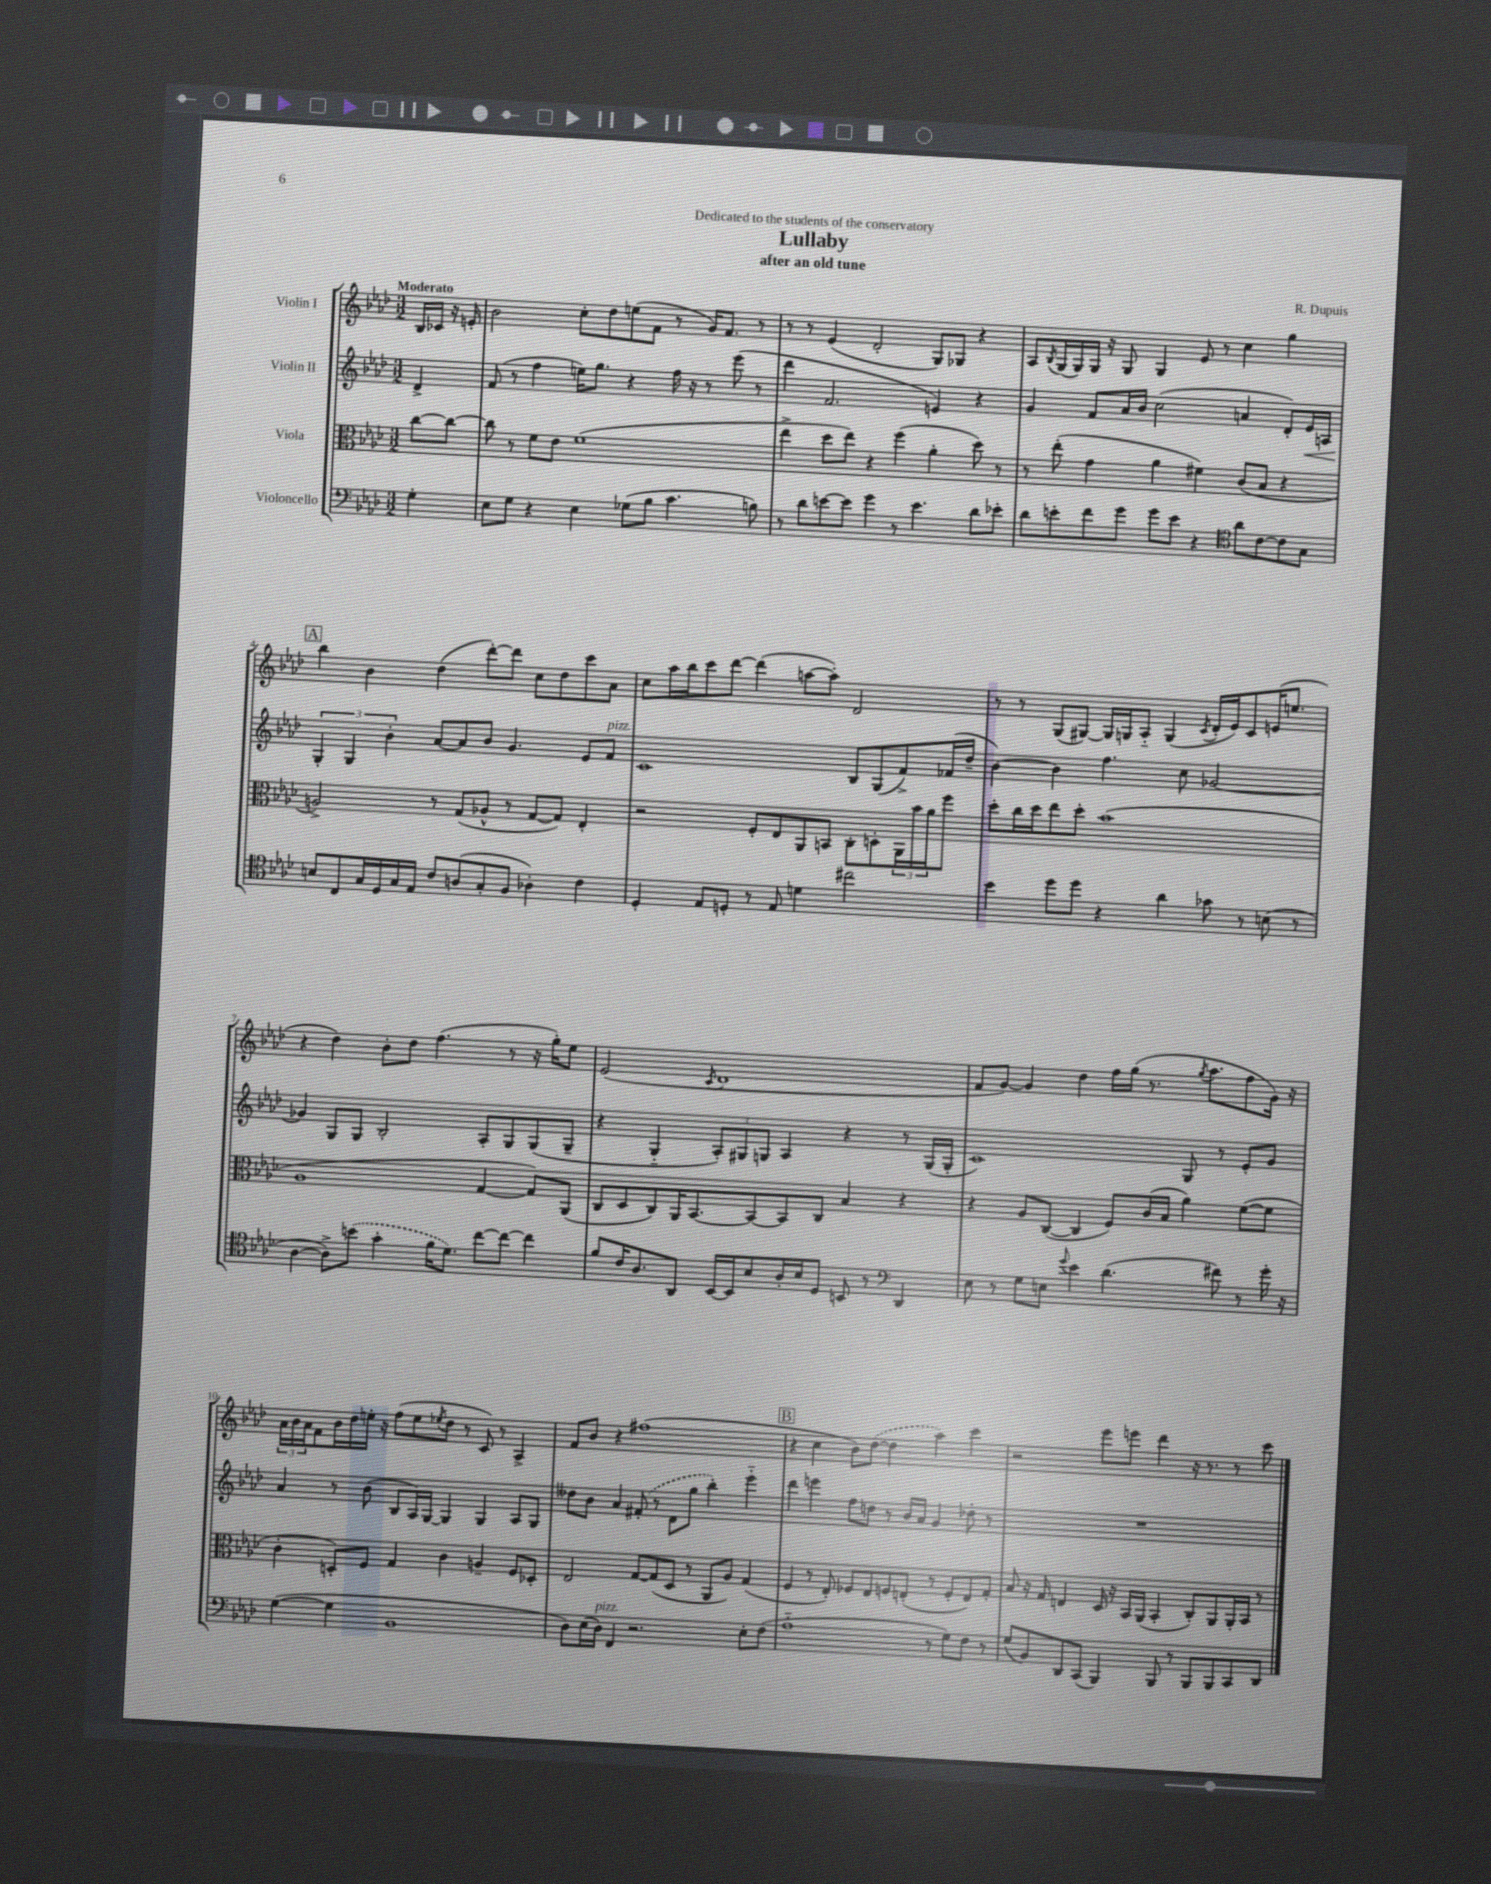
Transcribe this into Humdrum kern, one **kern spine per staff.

**kern	**kern	**kern	**kern
*staff4	*staff3	*staff2	*staff1
*clefF4	*clefC3	*clefG2	*clefG2
*k[b-e-a-d-]	*k[b-e-a-d-]	*k[b-e-a-d-]	*k[b-e-a-d-]
*M3/2	*M3/2	*M3/2	*M3/2
4G'\	[8cc\L	4d-^/	16B-/LL
.	.	.	16c-/JJ
.	8cc\_J	.	16r
.	.	.	16e'/
=	=	=	=
8E-\L	8cc\]	(8f/	2b-\
8G\J	8r	8r	.
4r	8f\L	4ff\	.
.	8e-\J	.	.
4E-\	(1f	16ee\LK)	8cc'\L
.	.	8.gg\J	.
.	.	.	8dd-\
(8G-\L	.	4r	(8ee\
8B-\J	.	.	8f\J
4.c\	.	16ff\	8r
.	.	16r	.
.	.	8r	16g/LK)
.	.	.	8.f/J
.	.	(8eee-\	.
8B\)	.	8r	8r
=	=	=	=
8r	4ee-^\	4ddd-\	8r
8d-\L	.	.	8r
[8e\	8dd-\L	2.f/	(4e-/
8e\]J	8ee-\J)	.	.
4g\	4r	.	2d-'/
8r	(4ff\	.	.
4.e\	.	.	.
.	4a-'\	4e/)	8G/L)
.	.	.	8G-/J
8d-\L	8dd-\)	4r	4r
8e-'\J	8r	.	.
=	=	=	=
8d-\L	8r	4g/	8A-/L
.	.	.	8qB-/
8e'\	(8ee-'\	.	(16G/L
.	.	.	16G/)
8f\	4g\	8f/L	16G/JJ
.	.	.	16r
8g\J	.	16a-/L	8G/
.	.	16b-/JJ	.
8g\L	4a-\	(2cc\	4G/
8e\J	.	.	.
4r	4f#\)	.	8e-/
.	.	.	8r
*clefC4	*	*	*
8a-\L	(8c/L	4a/	4cc\
[8c\	8B-/J	.	.
8c\]	4r	8d-'/L)	4gg\
8G\J	.	16e-/L	.
.	.	16A/JJ	.
=	=	=	=
8B/L	2A^/)	6G'/	4bb-\
8C/	.	.	.
.	.	6G/	.
16G/L	.	.	4b-\
16D-/	.	.	.
.	.	6b-'\	.
16G/	.	.	.
16E-/JJ	.	.	.
8c/L	8r	[8a-/L	(4dd-\
(8A/	(8G/L	8a-/]	.
8G'/	8A-^^/J	8b-/J	[8ddd-'\L)
8F/J	8r	4.g/	8ddd-\]J
4A-'\)	[8G/L	.	8cc\L
.	8G/]J)	.	8dd-\
4c\	4E-'/	8e-/L	8ccc\
.	.	8f/J	8a-\J
=	=	=	=
4D-'/	2r	1c	8cc\L
.	.	.	16aa-\L
.	.	.	16bb-\J
8E-/L	.	.	8ccc\
8D'/J	.	.	[8ddd-\J
8r	8F'/L	.	(4ddd-\]
8E-/	8E-/	.	.
4d\	8AA-/	.	[8aa\L
.	8BB/J	.	8aa'\]J)
2cc#\	8C'\L	8B-/L	2d-/
.	8D'\	(8G/	.
.	24AA-\L	8f^/)	.
.	24b-\	.	.
.	24a-\J	.	.
.	8ff\J	(16f-/L	.
.	.	16dd-~/JJ	.
=	=	=	=
4b-\	8dd-'\L	[4b-\)	8r
.	16cc\L	.	8r
.	16dd-\J	.	.
8dd-\L	8ee-\	4b-\]	(8G/L
8dd-\J	8dd-'\J	.	[8G#/J)
4r	(1b-	4.ff\	16G#/]LL
.	.	.	16G/J
.	.	.	8A-'~/J
4a-\	.	.	(4G/
.	.	8cc\	.
.	.	.	8qc/
8g-\	.	[2g-/	16d-'/LL
.	.	.	16e-/J)
8r	.	.	8c/
(8B\	.	.	(16e/K
.	.	.	8.ee/J
8r	.	.	.
=	=	=	=
[4A-\	1A-	4g-/]	4r
8A-^\]L)	.	8G/L	4dd-\)
(8b\J	.	8G/J	.
4g'\	.	2B-'/	8b-'\L
.	.	.	8dd-\J
16f\LK	.	.	(4.ff\
8.d-\J)	.	.	.
[8cc\L	[4G/	8A-'/L	.
8cc\_J	.	8G/	8r
4cc\]	8G/]L)	(8G/	16r
.	.	.	16gg'\LK)
.	(8AA-/J	8G~/J	8ee-\J
=	=	=	=
8f/L	8C/L	4r	(2e-/
16c/K	8D-/	.	.
8.A-/	.	.	.
.	8C/)	4G'~/	.
8AA-/J	16AA-/K	.	.
.	[8.BB-/	.	.
.	.	.	8qc/
[16BB-/LL	.	12A-'/L)	1d-
16BB-/]J	.	.	.
.	.	12G#/	.
8B-/	8BB-/_	.	.
.	.	12G/J	.
16A-'/L	8BB-/]	4A-/	.
16B-/J	.	.	.
8D-/J	8C/J	.	.
8BB/	4B-/	4r	.
8r	.	.	.
*clefF4	*	*	*
4DD-/	4r	8r	.
.	.	(16G/LL	.
.	.	16G'/JJ	.
=	=	=	=
8E-\	4r	1c)	8f/L
8r	.	.	[8g/J)
8G\L	8A-/L	.	4g/]
8E\J	([8C/J	.	.
8qqg/	.	.	.
4e-\	4C/]	.	4dd-\
(4.d-\	8F/L)	.	16ff\LL
.	.	.	(16gg\JJ
.	(16c/L	.	8.r
.	16B-/JJ	.	.
.	4a-\)	8G/	.
.	.	.	8qgg/
.	.	.	8.aa-\L
8f#\)	.	8r	.
8r	([8f\L	8e-'/L	8ff\
16g'\	8f\]J	8g/J	16g\Jk)
16r	.	.	16r
=	=	=	=
([4G\	4c'\	4a-/	24a-\LL
.	.	.	24b-\
.	.	.	24a-\J
.	.	.	8f\
4G\]	8D'/L)	8r	16b-\L
.	.	.	16dd-\
.	8F/J	(8b-\	16ee'\JJ
.	.	.	16r
1BB-	4G/	8B-/L	(8ff\L
.	.	16A-/L)	8ee\
.	.	[16G/JJ	.
.	.	.	8qee-/
.	4c\	4G/]	8dd-\J
.	.	.	8r
.	4A~/	4G/	8c/)
.	.	.	8r
.	8F/L	8A-/L	4A-^/
.	8D-'/J	8G/J	.
=	=	=	=
8D-\L)	2E-/	8dd--\L	8f/L
(16E-\L	.	8b-\J	8b-/J
16D-\JJ)	.	.	.
4FF/	.	4a-/	4r
2.r	[8G/L	(8f#'/	(1ff#
.	(8G/]	8r	.
.	8D-/J	8d-\L	.
.	8r	8gg\J	.
.	8AA-/L	4bb-'\)	.
.	8A-/J)	.	.
8E-'\L	(4G/	4eee-'~\	.
(8F\J	.	.	.
=	=	=	=
1A-'~	4F/	4ddd-\	4r
.	8r	4eee\	4cc\
.	8E-'/)	.	.
.	8F-/L	8ff\L	8b-\L)
.	8E-/	8dd\J	([8dd-\J
.	8F/	8r	4dd-\]
.	(8E'/J	16b-/LL	.
.	.	16a-/JJ	.
8r	8r	4g/	4aa-\)
8G\L)	8F'/L	.	.
8F\J	8E/)	8dd-'\	4ccc\
8r	8G'/J	8r	.
=	=	=	=
(8G/L	8B-/	1.r	2r
8BB-/)	16r	.	.
.	16G/	.	.
8DD-/	4E/	.	.
(8CC/J	.	.	.
4BBB-/)	16D-/	.	8eee-\L
.	16r	.	.
.	16BB-/LL	.	8eee\J
.	(16AA-/JJ	.	.
8BBB-/	4BB-'/	.	4ddd-\
8r	.	.	.
8BBB-/L	8C'/L)	.	16r
.	.	.	8.r
8BBB-/	8AA-/	.	.
8CC/	16AA-'/L	.	8r
.	16BB-/JJ	.	.
8DD-/J	8r	.	8ccc\
==	==	==	==
*-	*-	*-	*-
